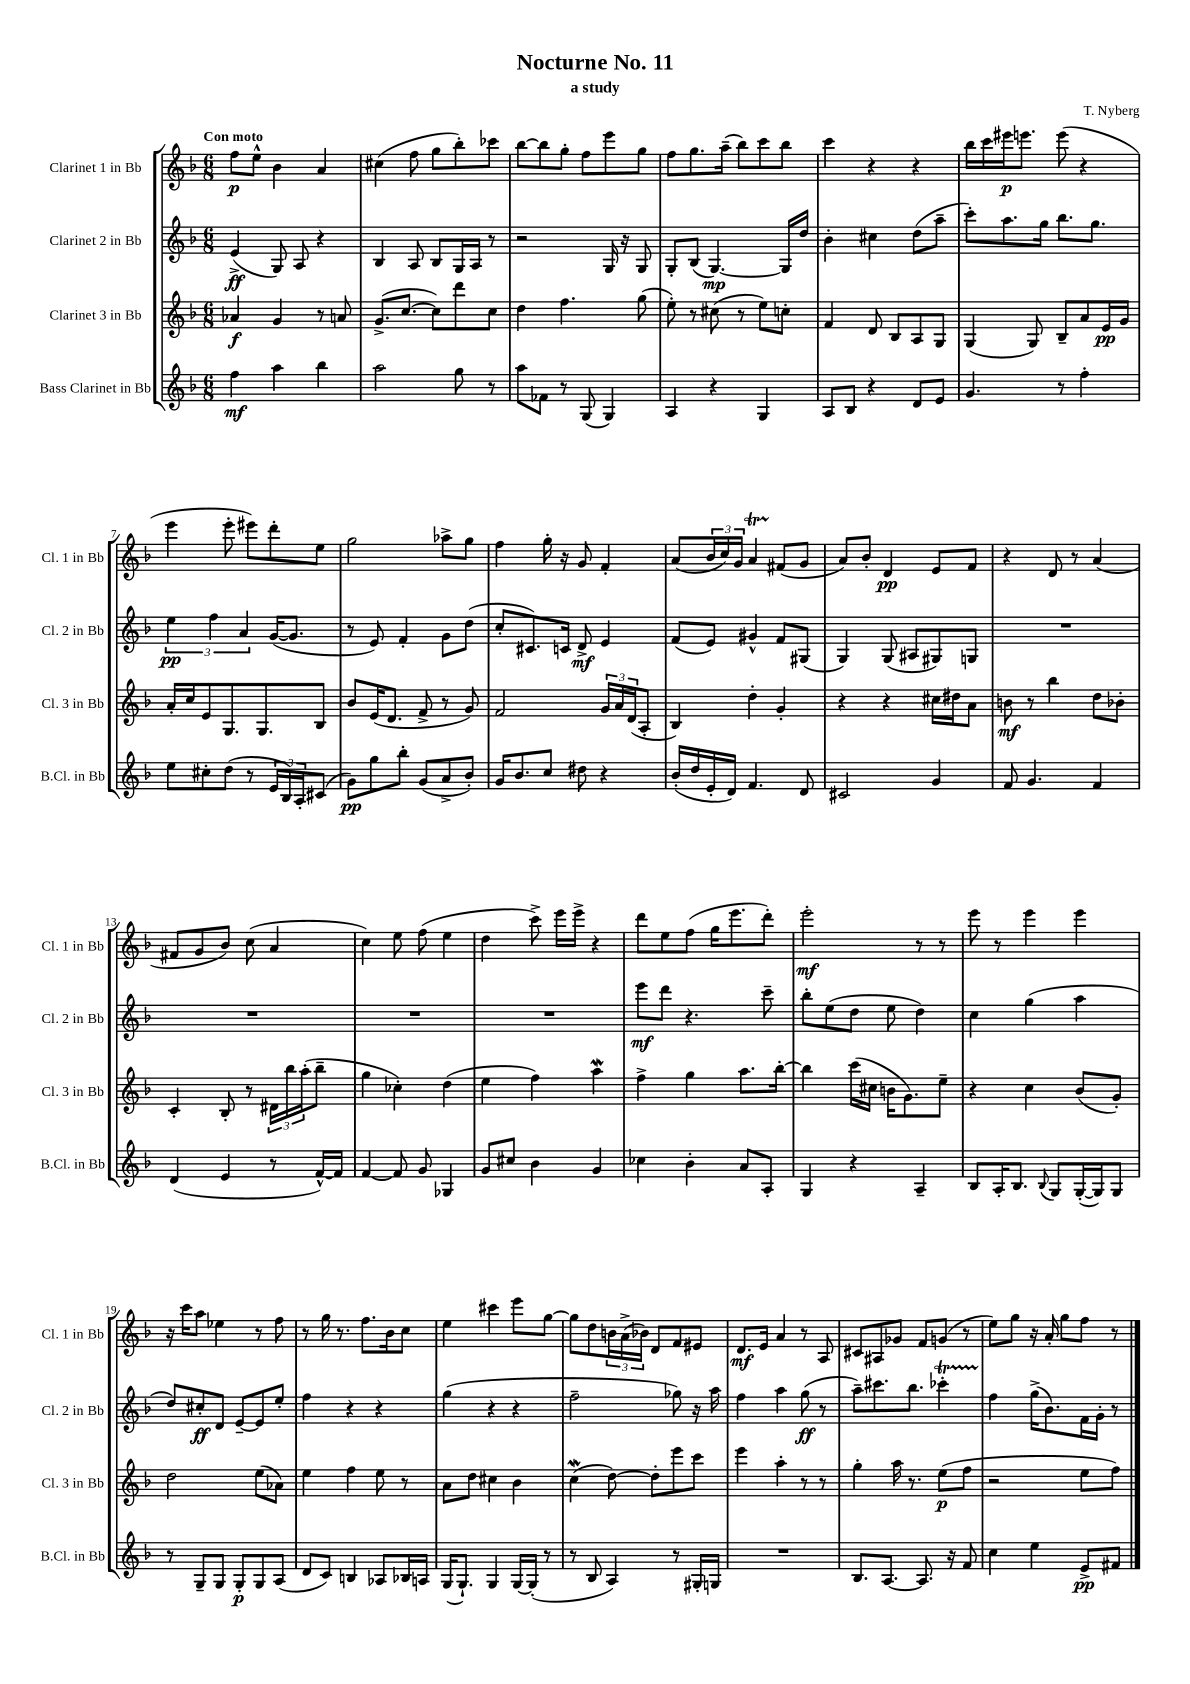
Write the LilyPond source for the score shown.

\header { title = "Nocturne No. 11" composer = "T. Nyberg" subtitle = "a study" }
<<
\new StaffGroup <<
\new Staff = "s0" \with { instrumentName = "Clarinet 1 in Bb" shortInstrumentName = "Cl. 1 in Bb" } {
    \clef treble \key f \major \numericTimeSignature \time 6/8 \tempo "Con moto"
    f''8\p e''8-^ bes'4 a'4 |
    cis''4( f''8 g''8 bes''8-.) ces'''8 |
    bes''8~ bes''8 g''8-. f''8 e'''8 g''8 |
    f''8 g''8. a''16--( bes''8) c'''8 bes''8 |
    c'''4 r4 r4 |
    bes''16 c'''16 eis'''16\p e'''8. e'''8( r4 |
    e'''4 e'''8-. eis'''8) d'''8-. e''8 |
    g''2 aes''8-> g''8 |
    f''4 g''16-. r16 g'8 f'4-. |
    a'8( \tuplet 3/2 { bes'16 c''16) g'16 } a'4\startTrillSpan fis'8\stopTrillSpan( g'8 |
    a'8) bes'8-. d'4\pp e'8 f'8 |
    r4 d'8 r8 a'4( |
    fis'8 g'8 bes'8) c''8( a'4 |
    c''4) e''8 f''8( e''4 |
    d''4 c'''8->) e'''16 e'''16-> r4 |
    d'''8 e''8 f''8( g''16 e'''8. d'''8-.) |
    e'''2-.\mf r8 r8 |
    e'''8 r8 e'''4 e'''4 |
    r16 c'''16 a''8 ees''4 r8 f''8 |
    r8 g''16 r8. f''8. bes'16 c''8 |
    e''4 cis'''4 e'''8 g''8~ |
    g''8 d''8 \tuplet 3/2 { b'16 a'16->( bes'16) } d'8 f'8 eis'8 |
    d'8.\mf e'16 a'4 r8 a8 |
    cis'8 ais8 ges'8 f'8 g'8( r8 |
    e''8) g''8 r16 a'16-. g''8 f''8 r8 \bar "|." |
}
\new Staff = "s1" \with { instrumentName = "Clarinet 2 in Bb" shortInstrumentName = "Cl. 2 in Bb" } {
    \clef treble \key f \major \numericTimeSignature \time 6/8
    e'4->\ff( g8) a8 r4 |
    bes4 a8 bes8 g16 a16 r8 |
    r2 g16 r16 g8 |
    g8-. bes8( g4.~\mp) g16 d''16 |
    bes'4-. cis''4 d''8( a''8-- |
    c'''8-.) a''8. g''16 bes''8. g''8. |
    \tuplet 3/2 { e''4\pp f''4 a'4 } g'16~( g'8. |
    r8 e'8) f'4-. g'8 d''8( |
    c''8-. cis'8.) c'16 d'8->\mf e'4 |
    f'8( e'8) gis'4-^ f'8 gis8( |
    g4) g8( ais8 gis8) g8 |
    R2. |
    R2. |
    R2. |
    R2. |
    e'''8\mf d'''8 r4. c'''8-- |
    bes''8-. e''8( d''8 e''8 d''4) |
    c''4 g''4( a''4 |
    d''8) cis''8-.\ff d'8 e'8~-- e'8 e''8-. |
    f''4 r4 r4 |
    g''4( r4 r4 |
    f''2-- ges''8) r16 a''16 |
    f''4 a''4 g''8\ff( r8 |
    a''8--) cis'''8. bes''8. ces'''4-.\startTrillSpan |
    f''4\stopTrillSpan g''16->( bes'8.) f'16 g'16-. r8 \bar "|." |
}
\new Staff = "s2" \with { instrumentName = "Clarinet 3 in Bb" shortInstrumentName = "Cl. 3 in Bb" } {
    \clef treble \key f \major \numericTimeSignature \time 6/8
    aes'4\f g'4 r8 a'8 |
    g'8.->( c''8.~ c''8) d'''8 c''8 |
    d''4 f''4. g''8( |
    e''8-.) r8 cis''8( r8 e''8) c''8-. |
    f'4 d'8 bes8 a8 g8 |
    g4( g8) bes8-- a'8 e'16\pp g'16 |
    a'16-. c''16 e'8 g8. g8. bes8 |
    bes'8 e'16( d'8. f'8-> r8 g'8) |
    f'2 \tuplet 3/2 { g'16 a'16 d'16( } a8-. |
    bes4) d''4-. g'4-. |
    r4 r4 cis''16 dis''16 a'8 |
    b'8\mf r8 bes''4 d''8 bes'8-. |
    c'4-. bes8-. r8 \tuplet 3/2 { dis'16 bes''16 a''16-.( } bes''8-- |
    g''4 ces''4-.) d''4( |
    e''4 f''4) a''4\mordent |
    f''4-> g''4 a''8. bes''16~-. |
    bes''4 c'''16( cis''16 b'16 g'8.) e''8-- |
    r4 c''4 bes'8( g'8-.) |
    d''2 e''8( aes'8) |
    e''4 f''4 e''8 r8 |
    a'8 d''8 cis''4 bes'4 |
    c''4\mordent( d''8~) d''8-. e'''8 c'''8 |
    e'''4 a''4-. r8 r8 |
    g''4-. a''16 r8. e''8\p( f''8 |
    r2 e''8 f''8) \bar "|." |
}
\new Staff = "s3" \with { instrumentName = "Bass Clarinet in Bb" shortInstrumentName = "B.Cl. in Bb" } {
    \clef treble \key f \major \numericTimeSignature \time 6/8
    f''4\mf a''4 bes''4 |
    a''2 g''8 r8 |
    a''8 fes'8 r8 g8( g4) |
    a4 r4 g4 |
    a8 bes8 r4 d'8 e'8 |
    g'4. r8 f''4-. |
    e''8 cis''8-. d''8( r8 \tuplet 3/2 { e'16 bes16) a16-. } cis'8( |
    g'8\pp) g''8 bes''8-. g'8( a'8-> bes'8-.) |
    g'16 bes'8. c''8 dis''8 r4 |
    bes'16-.( d''16 e'16-. d'16) f'4. d'8 |
    cis'2 g'4 |
    f'8 g'4. f'4 |
    d'4( e'4 r8 f'16~-^) f'16 |
    f'4~ f'8 g'8 ges4 |
    g'8 cis''8 bes'4 g'4 |
    ces''4 bes'4-. a'8 a8-. |
    g4 r4 a4-- |
    bes8 a16-. bes8. \appoggiatura { bes8 } g8 g16~-.( g16) g8 |
    r8 g8-- g8 g8-.\p g8 a8( |
    d'8 c'8) b4 aes8 bes16 a16 |
    g16( g8.-!) g4 g16~ g16-.( r8 |
    r8 bes8 a4) r8 gis16-. g16 |
    R2. |
    bes8. a8.~ a8. r16 f'8 |
    c''4 e''4 e'8->\pp fis'8 \bar "|." |
}
>>
>>
